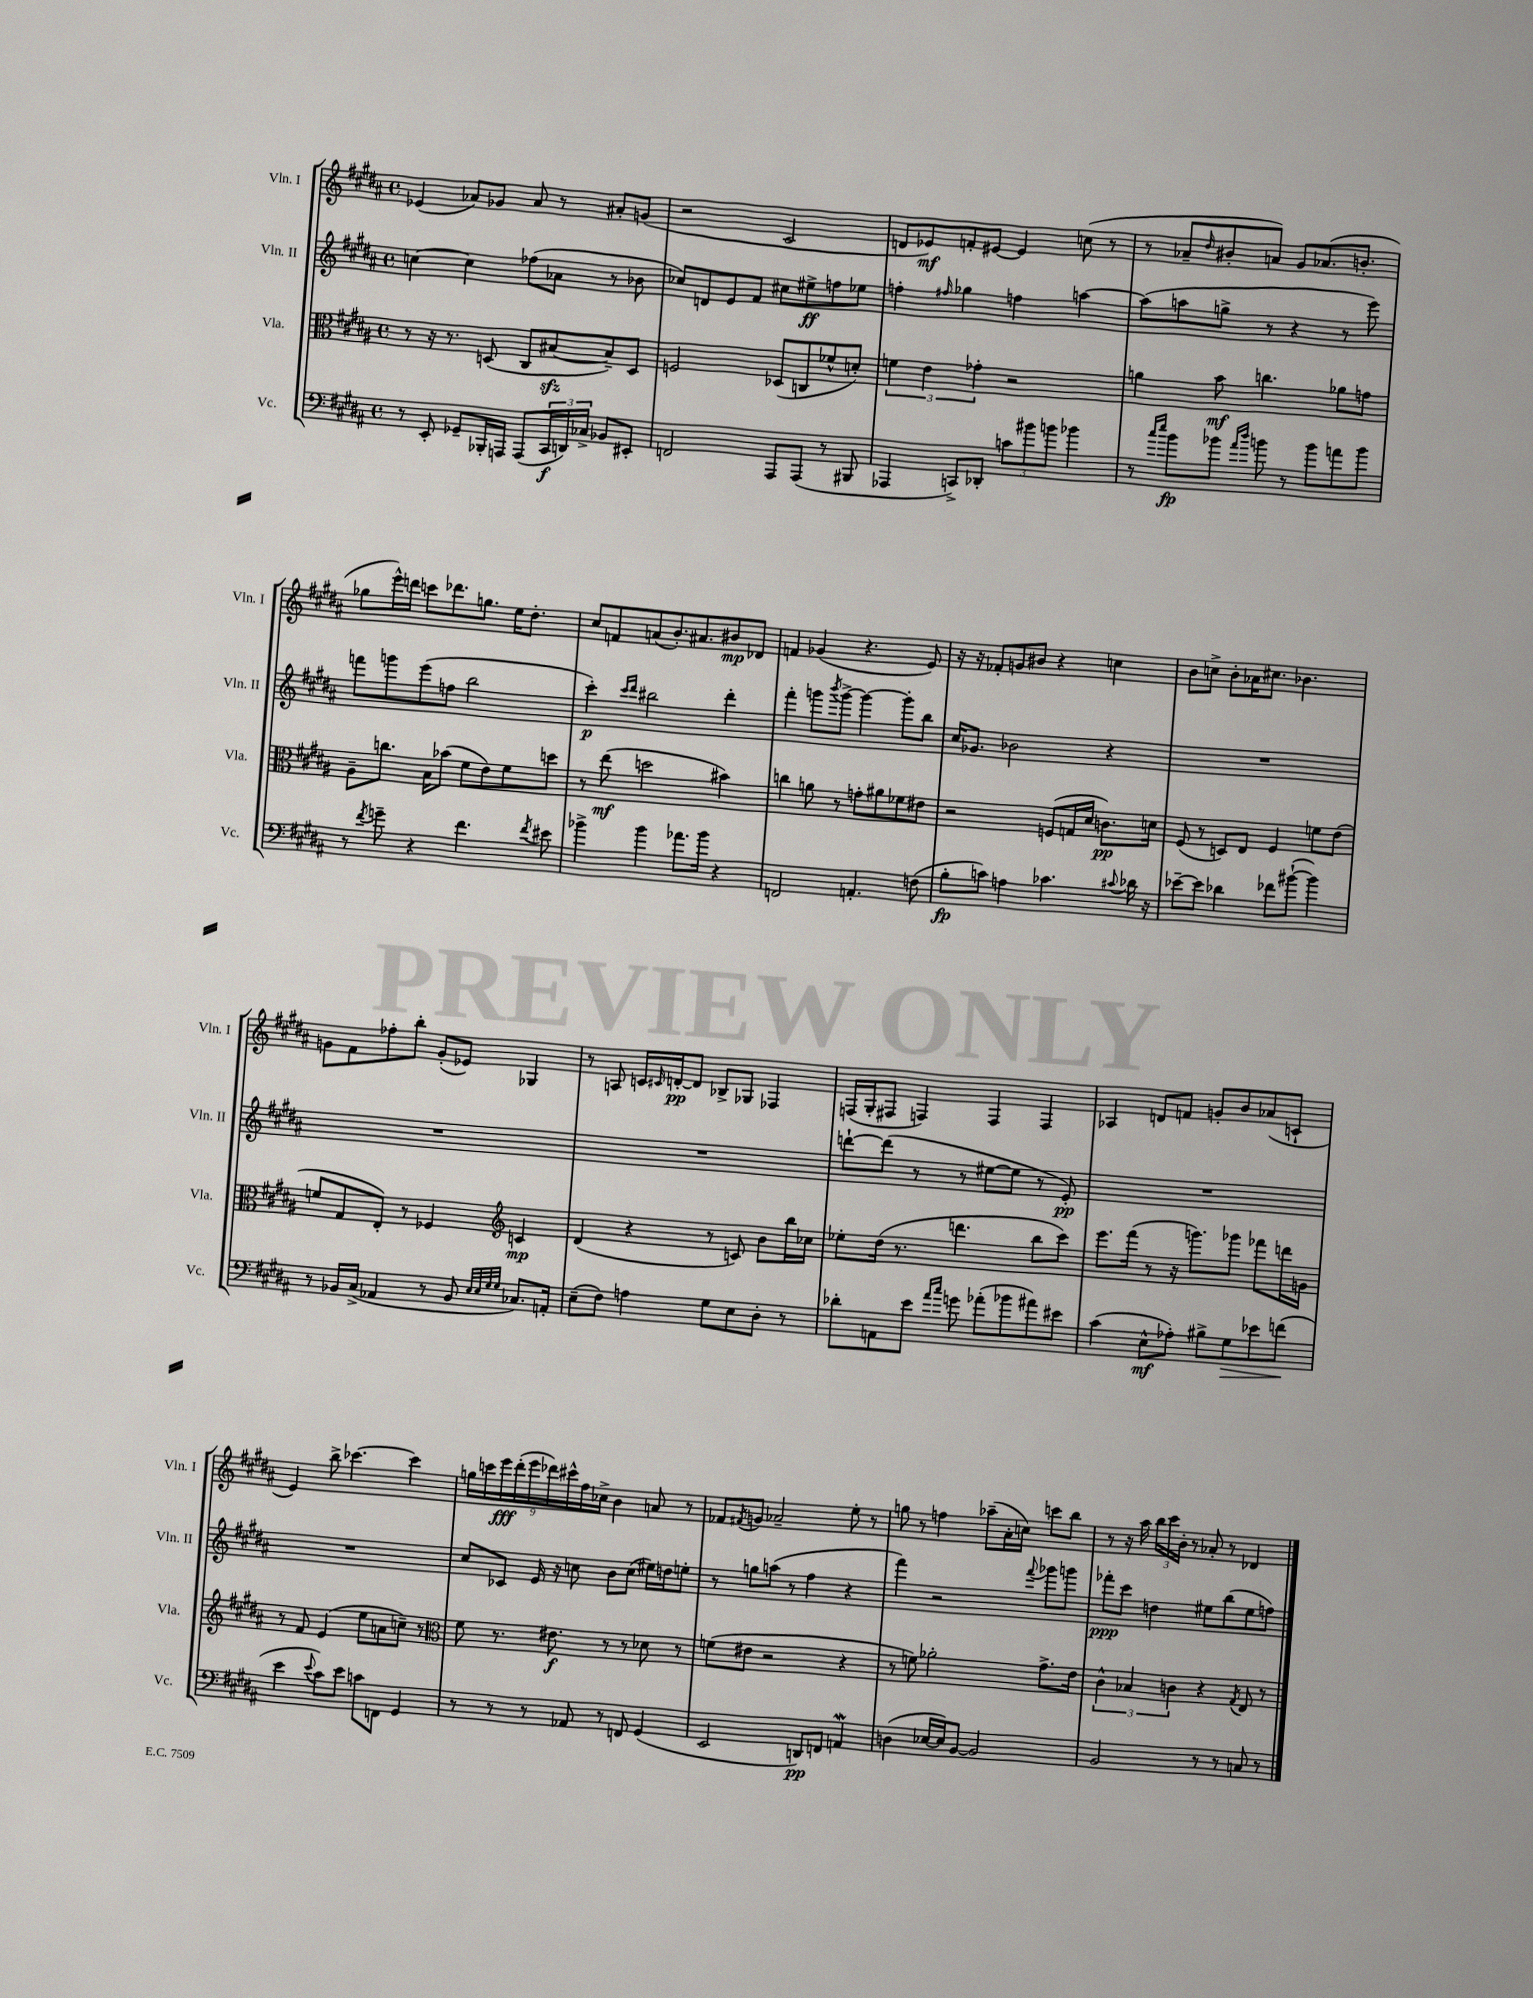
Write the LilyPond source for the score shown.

<<
\new StaffGroup <<
\new Staff = "s0" \with { instrumentName = "Vln. I" shortInstrumentName = "Vln. I" } {
    \clef treble \key b \major \defaultTimeSignature \time 4/4
    ees'4( aes'8) ges'8 aes'8 r8 ais'8-. g'8( |
    r2 cis'2 |
    d'8 ees'8\mf) f'8-. eis'8~ eis'4 c''8( r8 |
    r8 aes'8-- \grace { dis''16 } bis'8-. a'8) gis'8 aes'8.( b'8.-. |
    ges''8 e'''16-^) d'''16 c'''8 des'''8. g''8. e''16 dis''8.-. |
    cis''8 f'8 a'8( b'8.-.) ais'8. bis'8\mp des'8 |
    f'4 ges'4( r4. e'8) |
    r16 r16 fes'8-. g'8 bis'8 r4 c''4 |
    b'8 c''8-> b'8-. aes'16 cis''8. bes'4. |
    g'8 fis'8 fes''8-. b''8-. g'8-.( ees'8) ges4 |
    r8 a8 c'16 \grace { cis'16 } d'16~-.\pp d'8 bes8-> ges8 fes4 |
    f16( gis16-. fis8 f4) f4 f4 |
    aes4 d'8 f'8 g'8-. b'8 aes'8( c'8-! |
    e'4) b''8-> ces'''4.~ ces'''4 |
    \tuplet 9/8 { g''16 c'''16 e'''16\fff dis'''16-.( e'''16 des'''16) cis'''16-^ fis''16 ces''16-> } b'4 a'8 r8 |
    fes'8 \acciaccatura { fis'8 } g'8 aes'2-- e''8-. r8 |
    g''8 r8 f''4 aes''8--( ais'16-. c''16) c'''8 b''8 |
    r8 r16 ais''16 \tuplet 3/2 { b''16 cis'''16 b'16-. } r8 aes'8-. r8 des'4 \bar "|." |
}
\new Staff = "s1" \with { instrumentName = "Vln. II" shortInstrumentName = "Vln. II" } {
    \clef treble \key b \major \defaultTimeSignature \time 4/4
    c''4~ c''4 fes''8( aes'8 r8 bes'8 |
    ces''8) d'8 e'8 fis'8 cis''8 eis''8->\ff f''8 ees''8 |
    f''4-. \grace { fis''16 } ges''4 f''4 a''4~ |
    a''8( a''8 g''8-> r8 r4 r8 e'''8) |
    f'''8 g'''8 e'''8( f''8 b''2 |
    cis'''4-.\p) \grace { cis'''16 dis'''16 } bis''2 dis'''4-. |
    fis'''4-. g'''8 \acciaccatura { b'''8 } g'''8~-> g'''4~ g'''8-. b''8 |
    cis''16 ges'8. bes'2 r4 |
    R1 |
    R1 |
    R1 |
    d'''8~-! d'''8( r8 r8 eis''8~ eis''8 r8 e'8-.\pp) |
    R1 |
    R1 |
    cis''8 ces'8 e'16 r16 c''8 b'8 c''8( eis''16) d''16 e''8-. |
    r8 g''8 a''8( r8 fis''4 r4 |
    fis'''4) r2 \appoggiatura { fis'''8 } ges'''8 g'''8 |
    fes'''8-.\ppp cis'''8 d''4 eis''8 b''8( eis''8 f''8) \bar "|." |
}
\new Staff = "s2" \with { instrumentName = "Vla." shortInstrumentName = "Vla." } {
    \clef alto \key b \major \defaultTimeSignature \time 4/4
    r8 r16 r8. d8( cis8 bis8~\sfz bis8--) d8 |
    f2 des8( c8 fes'8-^ d'8-.) |
    \tuplet 3/2 { f'4 e'4 ges'4-. } r2 |
    a'4 b'8\mf c''4. aes'8 g'8 |
    ais8-- c''8. b16 bes'8( fis'8 e'8) fis'8 d''8 |
    r8 e''8\mf( d''2 bis'4) |
    c''4 a'8 r8 g'8-. ais'8 fes'8 eis'8 |
    r2 f8( g16 dis'16 c'8.\pp) d'16 |
    fis8( r8 d8) e8 fis4 f'8 e'8( |
    f'8 gis8 e8-.) r8 fes4 \clef treble c'4\mp |
    dis'4( r4 r8 c'8) b'8 b''16 ces''16 |
    ees''8-. dis''16( r8. d'''4. b''8 cis'''8) |
    e'''8. fis'''16( r8 r16 g'''8.) ges'''8 fes'''8 d'''16 g'16 |
    r8 fis'8 e'4( e''8 a'8 c''8--) r8 |
    \clef alto fis'8 r8. eis'8.\f r8 r8 des'8 r8 |
    f'8( eis'8 r2 r4 |
    r8 f'8) aes'2-. gis'8.-> e'16 |
    \tuplet 3/2 { cis'4-^ bes4 c'4 } r4 \acciaccatura { gis8 } e8 r8 \bar "|." |
}
\new Staff = "s3" \with { instrumentName = "Vc." shortInstrumentName = "Vc." } {
    \clef bass \key b \major \defaultTimeSignature \time 4/4
    r8 e,8-. ges,8-- bes,,16-. a,,16 a,,8( \tuplet 3/2 { cis,16\f d,16) ces16-> } bes,8 eis,8-. |
    f,2 ais,,8 ais,,8( r8 bis,,8 |
    aes,,4 c,8->) des,8-. \tuplet 3/2 { c'8 bis'8 b'8 } bes'4 |
    r8 \grace { cis''16 e''16 } b'8\fp bes'8 \grace { ais'16 dis''16 } b'8 r8 b'8 a'8 b'8 |
    r8 \acciaccatura { fis'8 } g'8-- r4 fis'4. \acciaccatura { fis'8 } eis'8 |
    bes'4-> bes'4 aes'8. bes'16 r4 |
    f,2 a,4.-. f8( |
    b8-.\fp c'8) a4 ces'4. \appoggiatura { cis'8 } des'16 r16 |
    ees'8~-- ees'8 des'4 fes'8 bis'8~-!( bis'4) |
    r8 bes,16 cis16->( aes,4 r8 bes,8 \grace { e32 e32 gis32 gis32 } ces8.) a,16-. |
    e8--( fis8) a4 gis8 e8 dis8-. r8 |
    des'8-. a,8 e'8 \grace { ais'16 cis''16 } g'8 aes'8-.( bes'8 ais'8) eis'8 |
    cis'4( e8-^\mf aes8-.) bis8-> gis8\> ees'8 f'8\!( |
    e'4 \appoggiatura { e'8 } cis'8) e'8 c'8 f,8 gis,4 |
    r8 r8 r8 aes,8 r8 f,8 gis,4( |
    e,2 d,8\pp) f,8 a,4\mordent |
    d4( ees16~ ees16) b,8~ b,2 |
    b,2 r8 r8 c8 r8 \bar "|." |
}
>>
>>
\layout { \context { \Score \remove "Bar_number_engraver" } }
